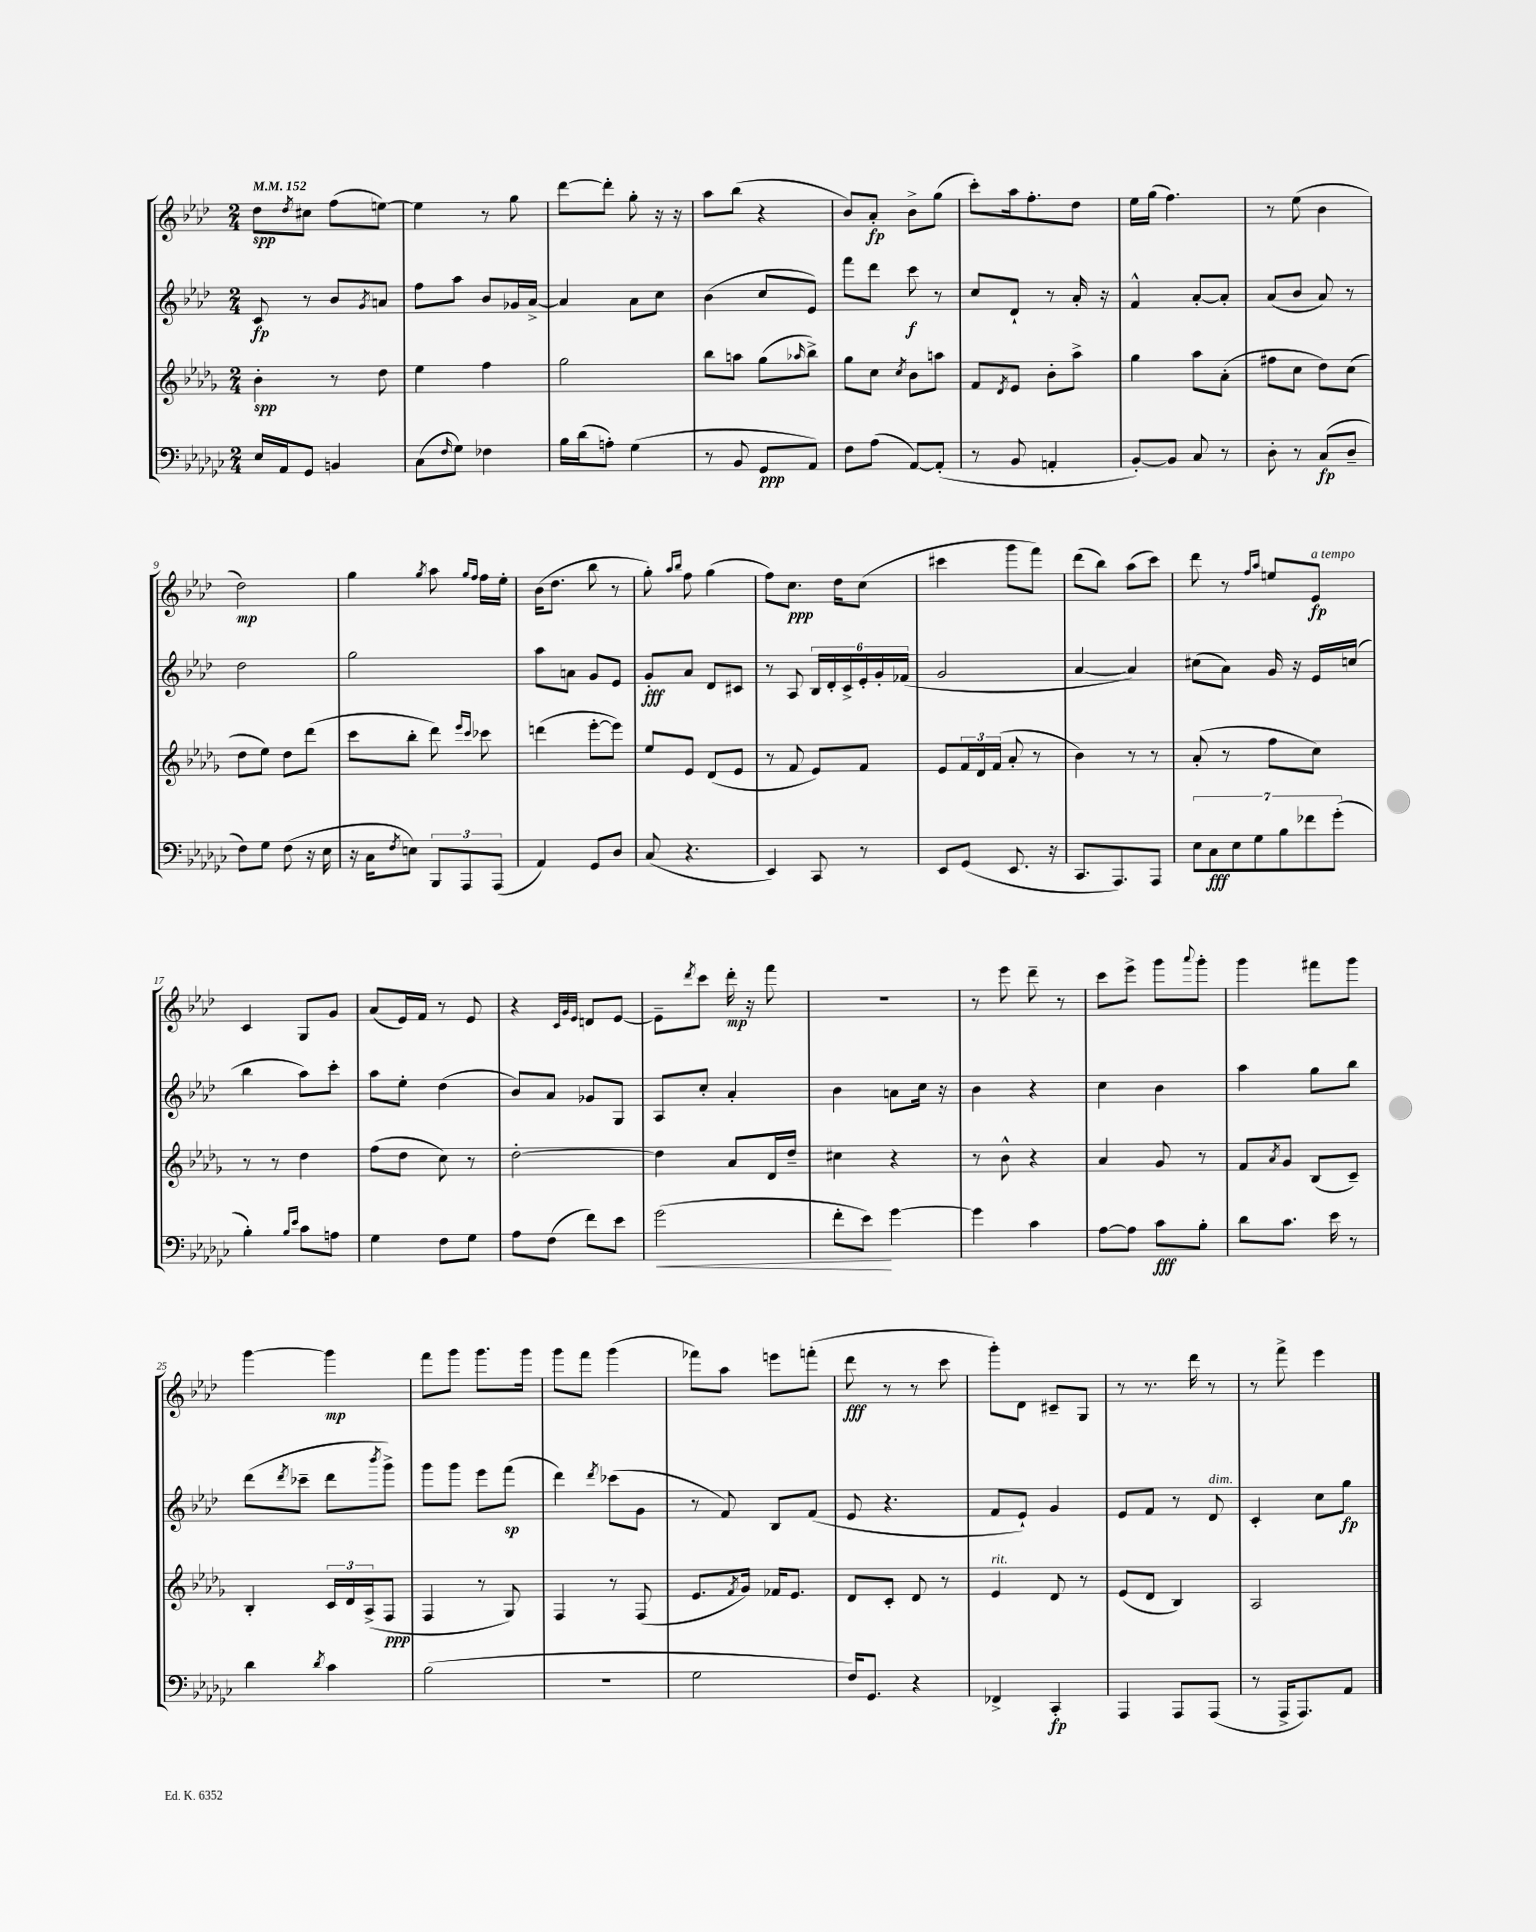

**kern	**dynam	**kern	**dynam	**kern	**dynam	**kern	**dynam
*part4	*part4	*part3	*part3	*part2	*part2	*part1	*part1
*staff4	*staff4	*staff3	*staff3	*staff2	*staff2	*staff1	*staff1
*clefF4	*	*clefG2	*	*clefG2	*	*clefG2	*
*k[b-e-a-d-g-c-]	*	*k[b-e-a-d-g-]	*	*k[b-e-a-d-]	*	*k[b-e-a-d-]	*
*M2/4	*	*M2/4	*	*M2/4	*	*M2/4	*
*MM152	*	*MM152	*	*MM152	*	*MM152	*
=1	=1	=1	=1	=1	=1	=1	=1
16E-/LL	.	4b-'\	spp	8c/	fp	8dd-\L	spp
16AA-/J	.	.	.	.	.	.	.
.	.	.	.	.	.	8qdd-/	.
8GG-/J	.	.	.	8r	.	8cc#X\J	.
4BBn/	.	8r	.	8b-/L	.	(8ff\L	.
.	.	.	.	8qg/	.	.	.
.	.	8dd-\	.	8an/J	.	[8een\J)	.
=2	=2	=2	=2	=2	=2	=2	=2
(8C-\L	.	4ee-\	.	8ff\L	.	4ee\]	.
16qqF/	.	.	.	.	.	.	.
8G-\J)	.	.	.	8aa-\J	.	.	.
4F-X\	.	4ff\	.	8b-/L	.	8r	.
.	.	.	.	16g-X/L	.	8gg\	.
.	.	.	.	[16a-^/JJ	.	.	.
=3	=3	=3	=3	=3	=3	=3	=3
16B-\LL	.	2gg-\	.	4a-/]	.	[8ddd-\L	.
(16d-\J	.	.	.	.	.	.	.
8An'\J)	.	.	.	.	.	8ddd-'\J]	.
(4G-\	.	.	.	8a-\L	.	8gg'\	.
.	.	.	.	8cc\J	.	16r	.
.	.	.	.	.	.	16r	.
=4	=4	=4	=4	=4	=4	=4	=4
8r	.	8bb-\L	.	(4b-\	.	8aa-\L	.
8BB-/	.	8aan\J	.	.	.	(8bb-\J	.
8GG-/L	ppp	(8gg-\L	.	8cc/L	.	4r	.
.	.	16qqaa-X/	.	.	.	.	.
8AA-/J)	.	8bb-^\J)	.	8e-/J)	.	.	.
=5	=5	=5	=5	=5	=5	=5	=5
8F\L	.	8gg-\L	.	8fff\L	.	8b-/L)	.
(8A-\J	.	8cc\J	.	8ddd-\J	.	8a-'/J	fp
.	.	8qcc/	.	.	.	.	.
[8AA-/L)	.	8b-\L	.	8ccc\	f	8b-^\L	.
(8AA-'/J]	.	8aan\J	.	8r	.	(8gg\J	.
=6	=6	=6	=6	=6	=6	=6	=6
8r	.	8f/L	.	8cc/L	.	8ccc'\L)	.
.	.	8qd-/	.	.	.	.	.
8BB-/	.	8e-/J	.	8d-`/J	.	16aa-\k	.
.	.	.	.	.	.	8.ff'\	.
4AAn'/	.	8b-'\L	.	8r	.	.	.
.	.	8aa-^\J	.	16a-'/	.	8dd-\J	.
.	.	.	.	16r	.	.	.
=7	=7	=7	=7	=7	=7	=7	=7
[8BB-'/L)	.	4gg-\	.	4f^^/	.	16ee-\LL	.
.	.	.	.	.	.	(16gg\JJ	.
8BB-/J]	.	.	.	.	.	4.ff\)	.
8C-/	.	8aa-\L	.	[8a-'/L	.	.	.
8r	.	(8a-'\J	.	8a-'/J]	.	.	.
=8	=8	=8	=8	=8	=8	=8	=8
8D-'\	.	8ff#X\L	.	(8a-/L	.	8r	.
8r	.	8cc\J	.	8b-/J	.	(8ee-\	.
(8C-/L	fp	8dd-\L)	.	8a-/)	.	4b-\	.
8D-~/J	.	(8cc\J	.	8r	.	.	.
!!LO:LB:g=z
=9	=9	=9	=9	=9	=9	=9	=9
8F\L)	.	8dd-\L	.	2dd-\	.	2dd-\)	mp
8G-\J	.	8ee-\J)	.	.	.	.	.
(8F\	.	8dd-\L	.	.	.	.	.
16r	.	(8ddd-\J	.	.	.	.	.
16E-\	.	.	.	.	.	.	.
=10	=10	=10	=10	=10	=10	=10	=10
16r	.	8ccc\L	.	2gg\	.	4gg\	.
16C-\KL	.	.	.	.	.	.	.
8qF/	.	.	.	.	.	.	.
8En\J)	.	8bb-'\J	.	.	.	.	.
.	.	.	.	.	.	8qgg/	.
12BBB-/L	.	8ddd-\)	.	.	.	8aa-\	.
12AAA-/	.	.	.	.	.	.	.
.	.	16qqeee-/LL	.	.	.	16qqgg/LL	.
.	.	16qqccc/JJ	.	.	.	16qqff/JJ	.
.	.	8ccc-X\	.	.	.	16ff\LL	.
(12AAA-/J	.	.	.	.	.	.	.
.	.	.	.	.	.	16ee-'\JJ	.
=11	=11	=11	=11	=11	=11	=11	=11
4AA-/)	.	(4dddn\	.	8aa-\L	.	(16b-\KL	.
.	.	.	.	.	.	8.dd-\J	.
.	.	.	.	8an\J	.	.	.
8GG-/L	.	[8eee-'\L	.	8g/L	.	8bb-\	.
8D-/J	.	8eee-\J])	.	8e-/J	.	8r	.
=12	=12	=12	=12	=12	=12	=12	=12
(8C-/	.	8ee-/L	.	8g'/L	fff	8gg'\)	.
.	.	.	.	.	.	16qqaa-/LL	.
.	.	.	.	.	.	16qqbb-/JJ	.
4.r	.	8e-/J	.	8a-/J	.	8ff\	.
.	.	(8d-/L	.	8d-/L	.	(4gg\	.
.	.	8e-/J	.	8c#X/J	.	.	.
=13	=13	=13	=13	=13	=13	=13	=13
4EE-/)	.	8r	.	8r	.	8ff\L)	.
.	.	8f/	.	8A-/	.	8.cc\J	ppp
8CC-/	.	8e-/L)	.	24B-/LL	.	.	.
.	.	.	.	24d-'/	.	.	.
.	.	.	.	.	.	16dd-\KL	.
.	.	.	.	24c^/	.	.	.
8r	.	8f/J	.	24e-'/	.	(8cc\J	.
.	.	.	.	24g'/	.	.	.
.	.	.	.	(24f-X/JJ	.	.	.
=14	=14	=14	=14	=14	=14	=14	=14
8EE-/L	.	8e-/L	.	2g/	.	4ccc#X\	.
(8GG-/J	.	24f/L	.	.	.	.	.
.	.	24d-/	.	.	.	.	.
.	.	(24f/JJ	.	.	.	.	.
8.EE-/	.	8a-'/	.	.	.	8ggg\L	.
.	.	8r	.	.	.	8fff\J)	.
16r	.	.	.	.	.	.	.
=15	=15	=15	=15	=15	=15	=15	=15
8.CC-/L	.	4b-\)	.	[4a-/	.	(8ddd-\L	.
.	.	.	.	.	.	8bb-\J)	.
8.AAA-/)	.	.	.	.	.	.	.
.	.	8r	.	4a-/])	.	(8aa-\L	.
8AAA-/J	.	8r	.	.	.	8ccc\J)	.
=16	=16	=16	=16	=16	=16	=16	=16
14E-\L	.	(8a-'/	.	(8cc#X\L	.	8ddd-\	.
14C-\	fff	.	.	.	.	.	.
.	.	8r	.	8a-\J)	.	8r	.
14E-\	.	.	.	.	.	.	.
14G-\	.	.	.	.	.	.	.
.	.	.	.	.	.	16qqff/LL	.
.	.	.	.	.	.	16qqaa-/JJ	.
.	.	8ff\L	.	16g/	.	8een/L	.
14B-\	.	.	.	.	.	.	.
.	.	.	.	16r	.	.	.
14f-X\	.	.	.	.	.	.	.
!	!	!	!	!	!	!LO:TX:a:i:t=a tempo	!
.	.	8cc\J)	.	16e-/LL	.	8e-/J	fp
(14g-'\J	.	.	.	.	.	.	.
.	.	.	.	(16ccn/JJ	.	.	.
!!LO:LB:g=z
=17	=17	=17	=17	=17	=17	=17	=17
4B-'\)	.	8r	.	4bb-\	.	4c/	.
.	.	8r	.	.	.	.	.
16qqB-/LL	.	.	.	.	.	.	.
16qqe-/JJ	.	.	.	.	.	.	.
8c-\L	.	4dd-\	.	8aa-\L)	.	8G/L	.
8An\J	.	.	.	8ccc'\J	.	8g/J	.
=18	=18	=18	=18	=18	=18	=18	=18
4G-\	.	(8ff\L	.	8aa-\L	.	(8a-/L	.
.	.	8dd-\J	.	8ee-'\J	.	16e-/L)	.
.	.	.	.	.	.	16f/JJ	.
8F\L	.	8cc\)	.	(4dd-\	.	8r	.
8G-\J	.	8r	.	.	.	8e-/	.
=19	=19	=19	=19	=19	=19	=19	=19
8A-\L	.	[2dd-'\	.	8b-/L)	.	4r	.
(8F\J	.	.	.	8a-/J	.	.	.
.	.	.	.	.	.	32qqc/LLL	.
.	.	.	.	.	.	32qqg/	.
.	.	.	.	.	.	32qqe-/JJJ	.
8f\L)	.	.	.	8g-X/L	.	8dn/L	.
8e-\J	.	.	.	8G/J	.	[8e-/J	.
=20	=20	=20	=20	=20	=20	=20	=20
!	!LO:HP:b	!	!	!	!	!	!
(2g-\	<	4dd-\]	.	8A-/L	.	8e-~\L]	.
.	.	.	.	.	.	8qddd-/	.
.	.	.	.	8cc'/J	.	8ccc\J	.
.	.	8a-/L	.	4a-'/	.	16ddd-'\	mp
.	.	.	.	.	.	16r	.
.	.	16d-/L	.	.	.	8fff\	.
.	.	16dd-~/JJ	.	.	.	.	.
=21	=21	=21	=21	=21	=21	=21	=21
8f'\L	.	4cc#X\	.	4b-\	.	2r	.
8e-\J)	.	.	.	.	.	.	.
[4g-\	[	4r	.	8an\L	.	.	.
.	.	.	.	16cc\Jk	.	.	.
.	.	.	.	16r	.	.	.
=22	=22	=22	=22	=22	=22	=22	=22
4g-\]	.	8r	.	4b-\	.	8r	.
.	.	8b-^^\	.	.	.	8eee-\	.
4c-\	.	4r	.	4r	.	8ddd-~\	.
.	.	.	.	.	.	8r	.
=23	=23	=23	=23	=23	=23	=23	=23
[8A-\L	.	4a-/	.	4cc\	.	8ccc\L	.
8A-\J]	.	.	.	.	.	8eee-^\J	.
8c-\L	fff	8g-/	.	4b-\	.	8ggg\L	.
.	.	.	.	.	.	8qqaaa-/	.
8B-'\J	.	8r	.	.	.	8ggg'\J	.
=24	=24	=24	=24	=24	=24	=24	=24
8d-\L	.	8f/L	.	4aa-\	.	4ggg\	.
.	.	8qa-/	.	.	.	.	.
8.c-\J	.	8g-/J	.	.	.	.	.
.	.	(8B-/L	.	8gg\L	.	8fff#X\L	.
16e-\	.	.	.	.	.	.	.
8r	.	8c~/J)	.	8bb-\J	.	8ggg\J	.
!!LO:LB:g=z
=25	=25	=25	=25	=25	=25	=25	=25
4d-\	.	4B-'/	.	(8ddd-\L	.	[4ggg\	.
.	.	.	.	8qddd-/	.	.	.
.	.	.	.	8ccc-X~\J	.	.	.
8qd-/	.	.	.	.	.	.	.
4c-\	.	24c/LL	.	8ddd-\L	.	4ggg\]	mp
.	.	24d-/	.	.	.	.	.
.	.	(24A-^/J	.	.	.	.	.
.	.	.	.	8qbbb-/	.	.	.
.	.	8F/J	ppp	8ggg^\J)	.	.	.
=26	=26	=26	=26	=26	=26	=26	=26
(2B-\	.	4F/	.	8ggg\L	.	8fff\L	.
.	.	.	.	8ggg\J	.	8ggg\J	.
.	.	8r	.	8eee-\L	.	8.ggg\L	.
.	.	8G-/)	.	(8fff\J	sp	.	.
.	.	.	.	.	.	16ggg\Jk	.
=27	=27	=27	=27	=27	=27	=27	=27
2r	.	4F/	.	4ddd-\)	.	8ggg\L	.
.	.	.	.	.	.	8fff\J	.
.	.	.	.	8qddd-/	.	.	.
.	.	8r	.	(8ccc-X\L	.	(4ggg\	.
.	.	(8F/	.	8g\J	.	.	.
=28	=28	=28	=28	=28	=28	=28	=28
2G-\	.	8.e-/L	.	8r	.	8fff-X\L)	.
.	.	.	.	8f/)	.	8aa-\J	.
.	.	8qf/	.	.	.	.	.
.	.	16g-/Jk)	.	.	.	.	.
.	.	16f-X/KL	.	8B-/L	.	8eeen\L	.
.	.	8.e-/J	.	.	.	.	.
.	.	.	.	(8f/J	.	(8fffn'\J	.
=29	=29	=29	=29	=29	=29	=29	=29
16F/KL)	.	8d-/L	.	8e-/	.	8ddd-\	fff
8.GG-/J	.	.	.	.	.	.	.
.	.	8c'/J	.	4.r	.	8r	.
4r	.	8d-/	.	.	.	8r	.
.	.	8r	.	.	.	8ccc\	.
=30	=30	=30	=30	=30	=30	=30	=30
!	!	!LO:TX:a:i:t=rit.	!	!	!	!	!
4FF-X^/	.	4e-/	.	8f/L	.	8ggg'\L)	.
.	.	.	.	8e-`/J)	.	8d-\J	.
4CC-'/	fp	8d-/	.	4g/	.	8c#X~/L	.
.	.	8r	.	.	.	8G/J	.
=31	=31	=31	=31	=31	=31	=31	=31
4AAA-/	.	(8e-/L	.	8e-/L	.	8r	.
.	.	8d-/J	.	8f/J	.	8.r	.
8AAA-/L	.	4B-/)	.	8r	.	.	.
.	.	.	.	.	.	16ddd-\	.
!	!	!	!	!LO:TX:a:i:t=dim.	!	!	!
(8AAA-/J	.	.	.	8d-/	.	8r	.
=32	=32	=32	=32	=32	=32	=32	=32
8r	.	2A-/	.	4c'/	.	8r	.
16AAA-^/KL	.	.	.	.	.	8fff^\	.
8.AAA-/)	.	.	.	.	.	.	.
.	.	.	.	8cc\L	.	4eee-\	.
8AA-/J	.	.	.	8gg\J	fp	.	.
==	==	==	==	==	==	==	==
*-	*-	*-	*-	*-	*-	*-	*-
